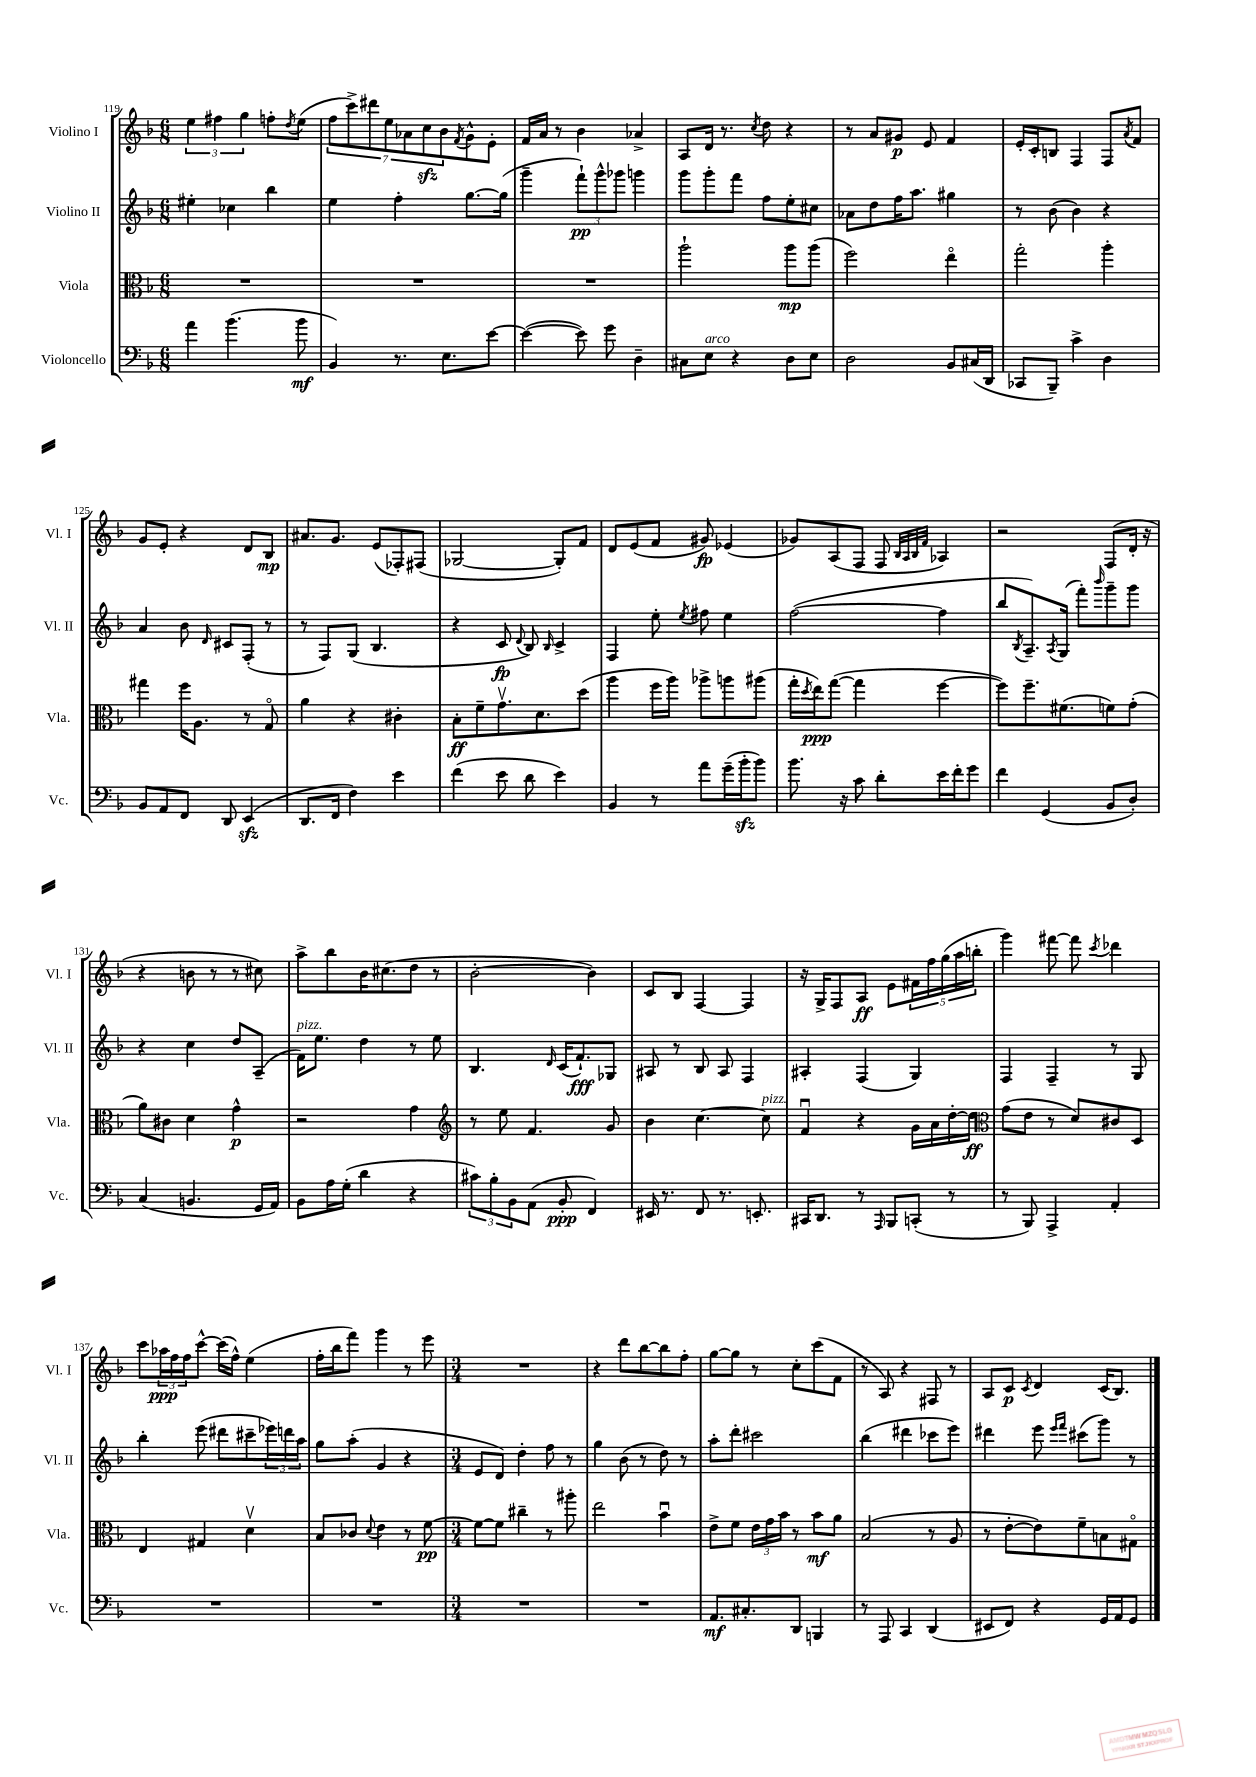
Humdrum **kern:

**kern	**kern	**kern	**kern
*staff4	*staff3	*staff2	*staff1
*clefF4	*clefC3	*clefG2	*clefG2
*k[b-]	*k[b-]	*k[b-]	*k[b-]
*M6/8	*M6/8	*M6/8	*M6/8
4a\	2.r	4ee#'\	6ee\
.	.	.	6ff#\
(4.b-\	.	4cc-\	.
.	.	.	6gg\
.	.	4bb-\	8ff'\L
.	.	.	8qdd/
8b-\	.	.	(8ee\J
=	=	=	=
4BB-/)	2.r	4ee\	14ff\L
.	.	.	14ccc^\)
.	.	.	14ddd#\
.	.	.	14ee\
8.r	.	4ff'\	.
.	.	.	14a-\
.	.	.	14cc\
.	.	.	14b-\
8.E\L	.	.	.
.	.	.	8qf/
.	.	[8.gg\L	8g^^\
[8e\J	.	.	8e'\J
.	.	(16gg\]Jk	.
=	=	=	=
(4e\_	2.r	4ggg~\	16f/LL
.	.	.	16a/JJ
.	.	.	8r
8e\])	.	12fff`\L)	4b-\
.	.	12ggg^^\	.
8g\	.	.	.
.	.	12ggg-\J	.
4D~\	.	4ggg\	4a-^/
=	=	=	=
8C#\L	2aa`\	8ggg\L	8A/L
8E\J	.	8ggg'\	16d/Jk
.	.	.	8.r
4r	.	8fff\J	.
.	.	.	8qcc/
.	.	8ff\L	8dd\
8D\L	8aa\L	8ee'\	4r
8E\J	(8aa\J	8cc#\J	.
=	=	=	=
2D\	2ff\)	8a-\L	8r
.	.	8dd\	8a/L
.	.	16ff\K	8g#/J
.	.	8.aa\J	.
.	.	.	8e/
8BB-/L	4eeo\	4gg#\	4f/
(16C#/L	.	.	.
16DD/JJ	.	.	.
=	=	=	=
8CC-/L	2gg'\	8r	16e'/LL
.	.	.	16c'/J
8BBB-~/J)	.	(8b-\	8B/J
4c^\	.	4b-\)	4F/
4D\	4aa'\	4r	8F/L
.	.	.	8qa/
.	.	.	8f/J
=	=	=	=
8BB-/L	4gg#\	4a/	8g/L
8AA/	.	.	8e'/J
8FF/J	16ff\LK	8b-\	4r
.	8.A\J	.	.
.	.	16qqd/	.
8DD/	.	8c#/L	.
(4EE/	8r	(8F'/J	8d/L
.	8Go/	8r	8B-/J
=	=	=	=
8.DD/L	4a\	8r	8.a#/L
.	.	8F/L)	.
16FF/Jk	.	.	8.g/J
4F\)	4r	(8G/J	.
.	.	4.B-/	(8e/L
4e\	4c#'\	.	8F-'/)
.	.	.	(8F#/J
=	=	=	=
(4f\	8B-'\L	4r	[2G-/
.	8f~\	.	.
8e\	8.gv\	8c/	.
.	.	8qqd/	.
8d\	.	8B-/)	.
.	8.d\	.	.
.	.	16qqB-/	.
4e\)	.	4c^/	8G-'/]L)
.	(8dd\J	.	8f/J
=	=	=	=
4BB-/	4aa\	4F/	8d/L
.	.	.	(8e/
8r	16ff\LL	8ee'\	8f/J
.	16aa\JJ)	.	.
.	.	8qee/	.
8a\L	8aa-^\L	8ff#\	8g#/)
(16g~\L	8aa\	4ee\	(4e-/
16b-'\J	.	.	.
8b-\J)	(8aa#\J	.	.
=	=	=	=
8.b-\	16gg'\LL	([2ff\	8g-/L)
.	8qdd/	.	.
.	16ee\J)	.	.
.	([8gg\J	.	(8A/
16r	.	.	.
8c\	4gg\]	.	8F/J
8d'\L	.	.	8F/
.	.	.	32qqB-/LLL
.	.	.	32qqA/
.	.	.	32qqB-/
.	.	.	32qqf/JJJ
16e\L	[4ff\	4ff\]	4A-/)
16f'\J	.	.	.
8g\J	.	.	.
=	=	=	=
4f\	8ff\]L)	8bb-/L	2r
.	.	8qB-/	.
.	8.ff~\	8.A~/)	.
(4GG/	.	.	.
.	.	8qA/	.
.	(8.f#\	(16G/Jk	.
.	.	8fff'\L)	.
.	.	16qqbbb-/	.
8BB-/L	8f\)	8ggg~\	(8F/L
8D'/J)	(8g'\J	8ggg\J	16d'/Jk
.	.	.	16r
=	=	=	=
(4C/	8a\L)	4r	4r
.	8c#\J	.	.
4.BB/	4d\	4cc\	8b\
.	.	.	8r
.	4g^^\	8dd/L	8r
16GG/LL	.	(8A~/J	8cc#\)
16AA/JJ)	.	.	.
=	=	=	=
8BB-\L	2r	16f\LK)	8aa^\L
.	.	8.ee\J	.
16A\L	.	.	8bb-\
(16G'\JJ	.	.	.
4d\	.	4dd\	16b-\K
.	.	.	(8.cc#\
4r	4g\	8r	8dd\J
.	.	8ee\	8r
=	=	=	=
*	*clefG2	*	*
12c#\L)	8r	4.B-/	[2b-'\
12B-'\	.	.	.
.	8ee\	.	.
12BB-\	.	.	.
(8AA\J	4.f/	.	.
.	.	16qqd/	.
8BB-'/	.	(16c/LK	.
.	.	8.f`/)	.
4FF/)	.	.	4b-\])
.	8g/	8G-/J	.
=	=	=	=
16EE#/	4b-\	8A#/	8c/L
8.r	.	.	.
.	.	8r	8B-/J
8FF/	[4.cc\	8B-/	[4F/
8.r	.	8A#/	.
.	.	4F/	4F/]
8.EE'/	.	.	.
.	8cc\]	.	.
=	=	=	=
16CC#/LK	4fu/	4A#'/	16r
8.DD/J	.	.	16G^/LK
.	.	.	8F/
8r	4r	(4F/	8A/J
16qqAAA/	.	.	.
8BBB-/L	.	.	8e\L
(8CC'/J	16g\LL	4G/)	20f#\L
.	.	.	20ff\
.	16a\	.	.
.	.	.	(20gg\
8r	[16dd'\	.	.
.	.	.	20aa\
.	16dd\]JJ	.	.
.	.	.	20bb'\JJ
=	=	=	=
*	*clefC3	*	*
8r	(8g\L	4F/	4ggg\)
8BBB-/)	8e\J	.	.
4AAA^/	8r	4F~/	[8fff#\
.	8d/L)	.	8fff#\]
.	.	.	8qccc/
4AA'/	8c#/	8r	4ddd-\
.	8D/J	8G/	.
=	=	=	=
2.r	4E/	4bb-'\	8ccc\L
.	.	.	24aa-\L
.	.	.	24ff\
.	.	.	24ff\J
.	4G#/	(8eee\	[8ccc^^\J
.	.	8ddd#\L	(16ccc\]LL
.	.	.	16ff^^\JJ)
.	4dv\	8ccc#~\	(4ee\
.	.	24eee-\L)	.
.	.	24ddd\	.
.	.	24aa\JJ	.
=	=	=	=
2.r	8B-/L	8gg\L	16ff'\LL
.	.	.	16bb-\J
.	8c-/J	(8aa'\J	8fff\J)
.	8qqd/	.	.
.	4e\	4g/	4ggg\
.	8r	4r	8r
.	[8f\	.	8eee\
=	=	=	=
*M3/4	*M3/4	*M3/4	*M3/4
2.r	8f\_L	8e/L	2.r
.	8f\]J	8d/J)	.
.	4cc#~\	4dd'\	.
.	8r	8ff\	.
.	8aa#'\	8r	.
=	=	=	=
2.r	2ee\	4gg\	4r
.	.	(8b-\	8ddd\L
.	.	8r	[8bb-\
.	4b-u\	8dd\)	8bb-\]
.	.	8r	8ff'\J
=	=	=	=
8.AA/L	8e^\L	8aa'\L	[8gg\L
.	8f\J	8ddd'\J	8gg\]J
8.C#'/	.	.	.
.	24e\LL	2ccc#\	8r
.	24g\	.	.
.	24b-\JJ	.	.
8DD/J	8r	.	8cc'\L
4BBB/	8b-\L	.	(8ccc\
.	8a\J	.	8f\J
=	=	=	=
8r	(2B-/	(4bb-\	8r
8AAA/	.	.	8A/)
4CC/	.	4ddd#\	4r
(4DD/	8r	8ccc-\L	8F#/
.	8A/	8eee\J)	8r
=	=	=	=
8EE#/L	8r	4ddd#\	8A/L
8FF/J)	[8e'\L	.	8c/J
.	.	.	8qc/
4r	8e\])	8eee\	4d/
.	.	16qqeee/LL	.
.	.	16qqfff/JJ	.
.	8f~\	(8ccc#\L	.
16GG/LL	8B\	8ggg\J)	(16c/LK
16AA/J	.	.	8.B-/J)
8GG/J	8G#o\J	8r	.
==	==	==	==
*-	*-	*-	*-
